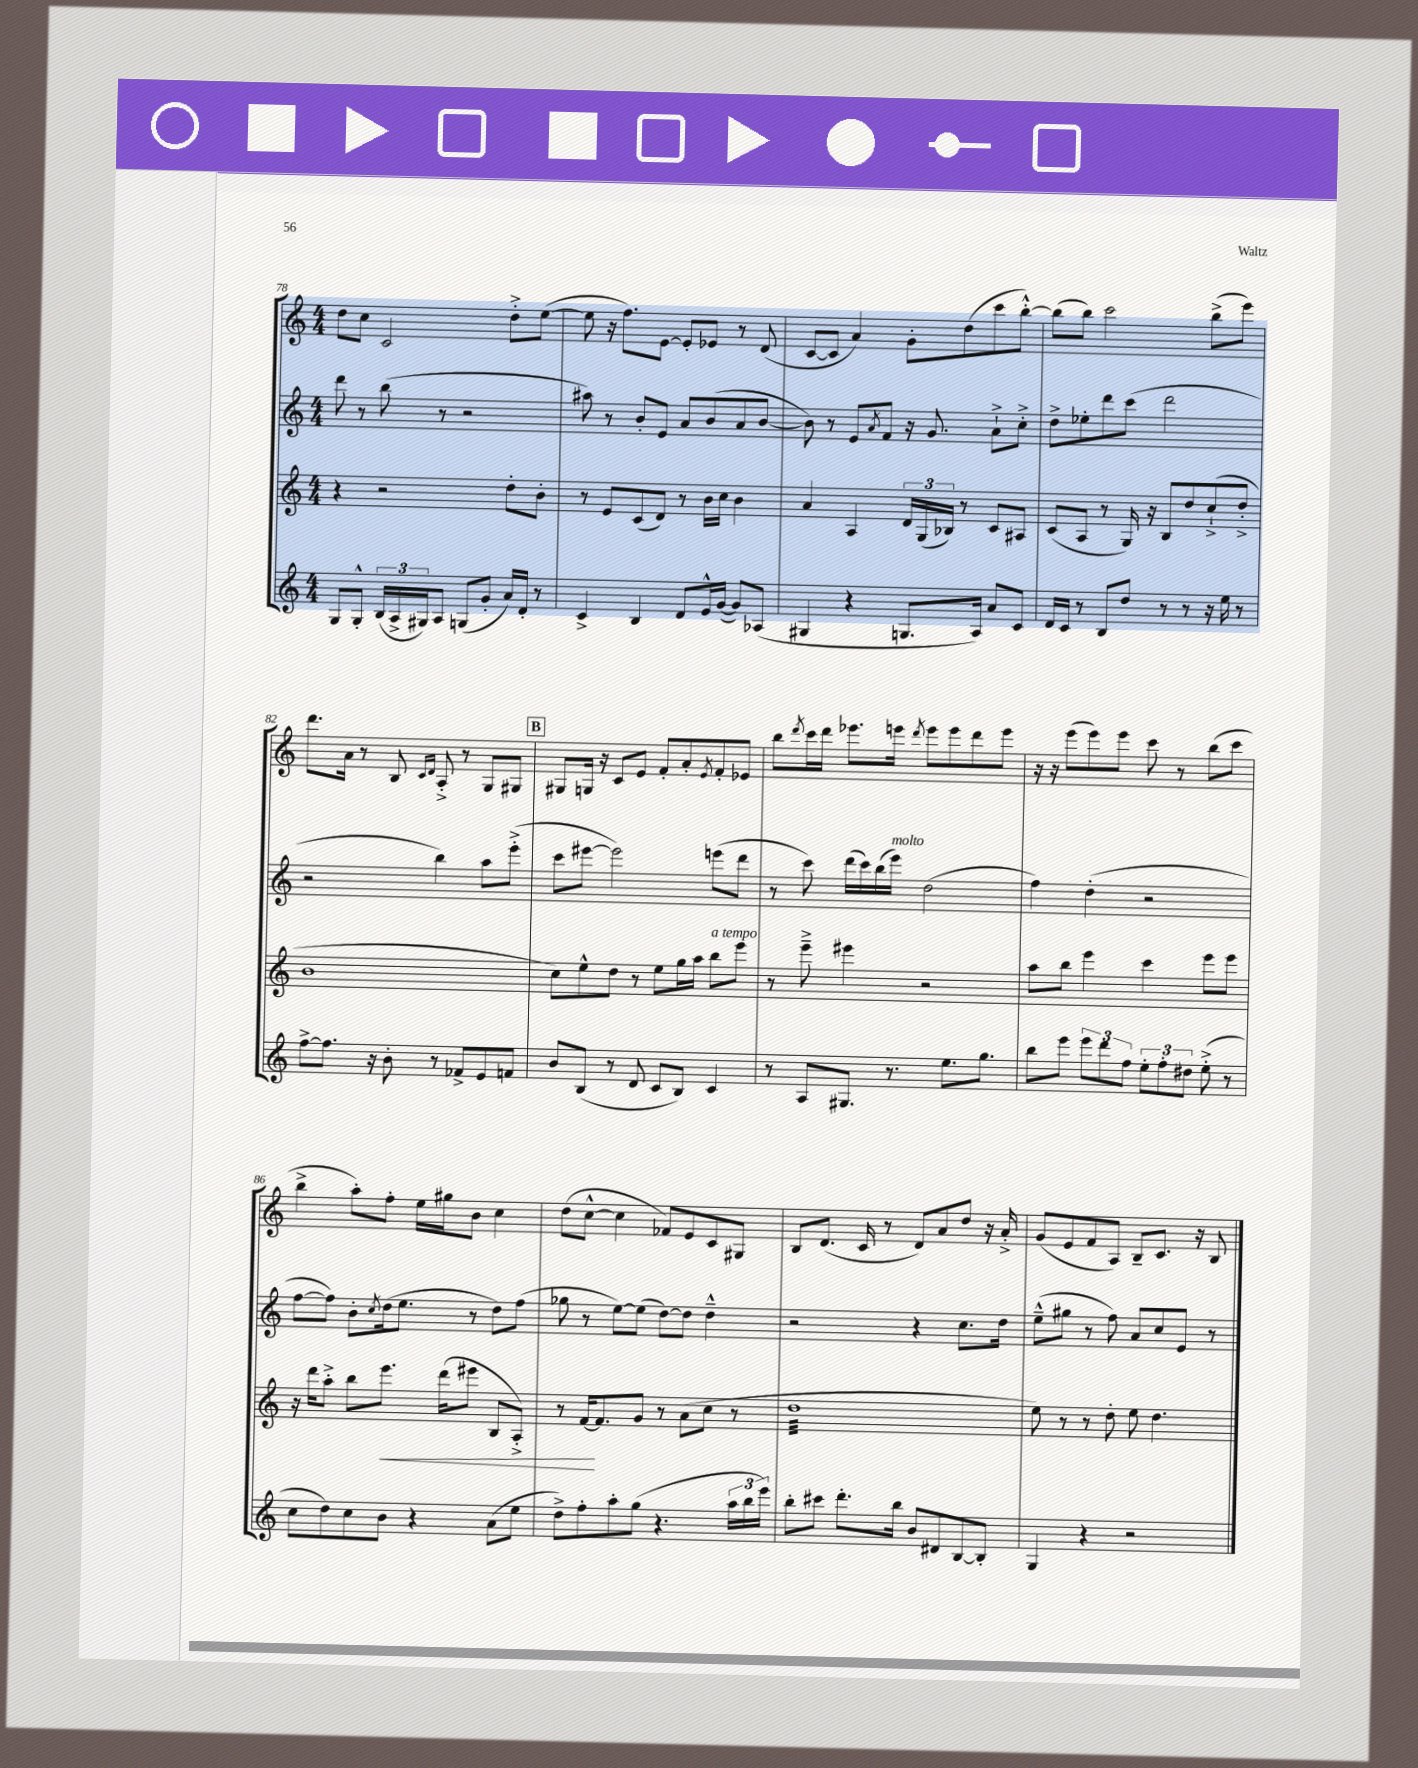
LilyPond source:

<<
\new StaffGroup <<
\new Staff = "s0" {
    \clef treble \key c \major \numericTimeSignature \time 4/4
    d''8 c''8 c'2 d''8-.-> e''8~( |
    e''8 r16 f''8.) e'8~ e'8-. ees'8 r8 d'8( |
    c'8~ c'8 a'4) g'8-. d''8( c'''8 b''8~-.-^) |
    b''8( b''8) c'''2 b''8->( e'''8) |
    d'''8. a'16 r8 b8 \grace { c'16 d'16 } a8-.-> r8 g8 gis8 |
    \mark \markup { \box "B" } gis8 g16 r16 c'8 e'8 f'8-. a'8-. \acciaccatura { e'8 } f'8-. ees'8 |
    b''8 \acciaccatura { d'''8 } c'''16 d'''16 ees'''8. e'''16 \acciaccatura { d'''8 } e'''8 e'''8 d'''8 e'''8 |
    r16 r16 e'''8( e'''8) e'''8 c'''8 r8 b''8( c'''8 |
    b''4-> a''8-.) f''8-. e''16 gis''16 b'8 c''4 |
    d''8( c''8~-^ c''4 fes'8) e'8 c'8 gis8 |
    b8 d'8.( c'16 r8 d'8) a'8 d''8 r16 a'16-.-> |
    g'8( e'8 f'8 a8) b8-- c'8. r16 b8 \bar "|." |
}
\new Staff = "s1" {
    \clef treble \key c \major \numericTimeSignature \time 4/4
    d'''8 r8 b''8( r8 r2 |
    ais''8) r8 b'8-. e'8 a'8 b'8( a'8 b'8~ |
    b'8) r8 e'8 \acciaccatura { a'8 } f'8 r16 g'8. a'8-!-> c''8-.-> |
    d''8-> ees''8-. d'''8 c'''8( d'''2 |
    r2 b''4) a''8 e'''8-.->( |
    \mark \markup { \box "B" } c'''8 eis'''8~ eis'''2) e'''8( d'''8 |
    r8 c'''8) d'''16( c'''16) b''16( e'''16^\markup { \italic "molto" }) d''2( |
    f''4) d''4-.( r2 |
    f''8~ f''8) b'8-. \acciaccatura { c''8 } d''16( e''8. r8 d''8) f''8( |
    ges''8 r8 e''8~) e''8( d''8~) d''8 d''4---^ |
    r2 r4 c''8. d''16 |
    e''8---^( gis''8 r8 f''8) a'8 c''8 e'8 r8 \bar "|." |
}
\new Staff = "s2" {
    \clef treble \key c \major \numericTimeSignature \time 4/4
    r4 r2 d''8-. b'8-. |
    r8 e'8 c'8( d'8) r8 b'16 c''16 b'4 |
    a'4 a4 \tuplet 3/2 { d'16 g16( bes16) } r8 c'8 ais8 |
    c'8( a8 r8 g16) r16 b8 d''8 c''8-!->( d''8-.-> |
    b'1 |
    \mark \markup { \box "B" } c''8) e''8-^ d''8 r8 e''8 g''16 a''16 b''8^\markup { \italic "a tempo" } e'''8 |
    r8 e'''8---> eis'''4 r2 |
    a''8 b''8 e'''4 c'''4 e'''8 e'''8 |
    r16 d'''16 a''8-.-> b''8 e'''8.\< d'''16( eis'''8 b8 a8-.->) |
    r8 f'16~\! f'8. g'8 r8 a'8( c''8 r8 |
    d''1:32 |
    e''8) r8 r8 d''8-. e''8 d''4. \bar "|." |
}
\new Staff = "s3" {
    \clef treble \key c \major \numericTimeSignature \time 4/4
    g8 g8-.-^ \tuplet 3/2 { b16( a16-> gis16) } a8 g8( g'8-. a'16) d'16-. r8 |
    c'4-> b4 d'8 e'16-^ g'16~( g'8) aes8( |
    gis4 r4 g8. a16) a'8 c'8 |
    d'16 c'16 r8 b8 d''8 r8 r8 r16 e''16 r8 |
    f''8~-> f''8. r16 b'8-. r8 fes'8-> e'8 f'8 |
    \mark \markup { \box "B" } b'8 b8( r8 d'8 c'8 b8) c'4 |
    r8 a8 gis8. r8. e''8. g''8. |
    b''8 e'''8 \tuplet 3/2 { e'''8 d'''8 f''8 } \tuplet 3/2 { e''8-. f''8-. dis''8 } e''8-.->( r8 |
    c''8 d''8) c''8 b'8 r4 a'8( e''8 |
    d''8->) f''8-. a''8-. g''8( r4. \tuplet 3/2 { a''16 b''16 e'''16) } |
    b''8-. cis'''8 d'''8.-. b''16 b'8 dis'8 b8~ b8-. |
    g4 r4 r2 \bar "|." |
}
>>
>>
\layout { \context { \Score currentBarNumber = #78 } }
